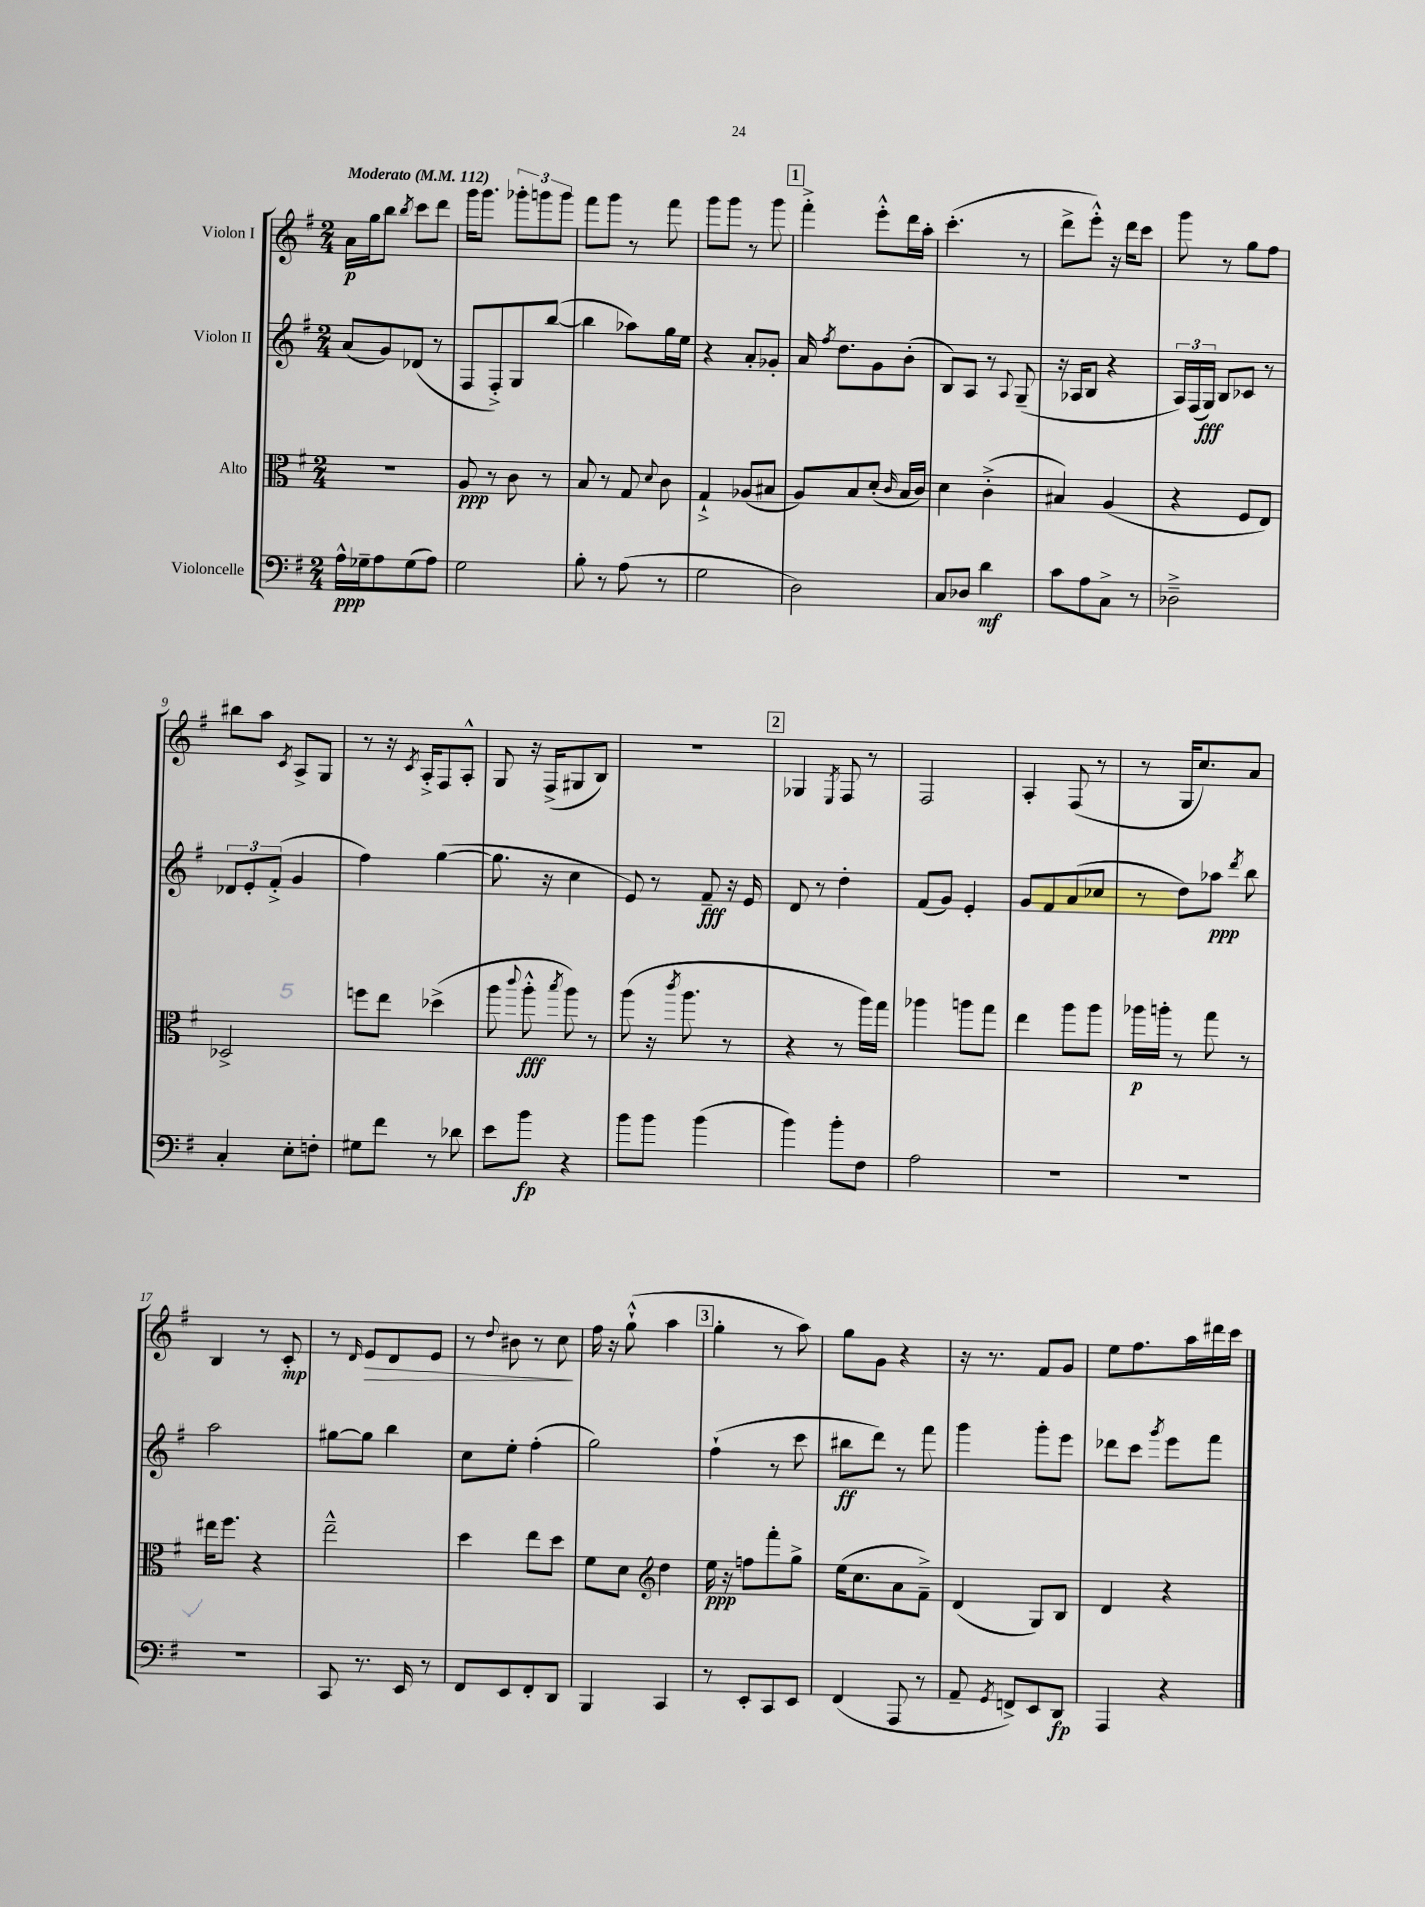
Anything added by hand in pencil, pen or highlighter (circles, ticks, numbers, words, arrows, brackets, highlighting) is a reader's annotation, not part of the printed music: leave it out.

**kern	**dynam	**kern	**dynam	**kern	**dynam	**kern	**dynam
*part4	*part4	*part3	*part3	*part2	*part2	*part1	*part1
*staff4	*staff4	*staff3	*staff3	*staff2	*staff2	*staff1	*staff1
*I"Violoncelle	*	*I"Alto	*	*I"Violon II	*	*I"Violon I	*
*clefF4	*	*clefC3	*	*clefG2	*	*clefG2	*
*k[f#]	*	*k[f#]	*	*k[f#]	*	*k[f#]	*
*M2/4	*	*M2/4	*	*M2/4	*	*M2/4	*
*MM112	*	*MM112	*	*MM112	*	*MM112	*
=1	=1	=1	=1	=1	=1	=1	=1
!	!	!	!	!	!	!LO:TX:a:B:t=Moderato	!
16A^^\LL	ppp	2r	.	(8a/L	.	16a\LL	p
16G-X~\J	.	.	.	.	.	16gg\J	.
8A\	.	.	.	8g/)	.	8bb\J	.
.	.	.	.	.	.	8qbb/	.
(8G-\	.	.	.	(8d-X/J	.	8ccc\L	.
8A\J)	.	.	.	8r	.	8ddd\J	.
=2	=2	=2	=2	=2	=2	=2	=2
2G\	.	8A/	ppp	8F#/L	.	16ggg\KL	.
.	.	.	.	.	.	8.ggg\J	.
.	.	8r	.	8F#'^/)	.	.	.
.	.	8c\	.	8G/	.	12ggg-X'\L	.
.	.	.	.	.	.	12gggn\	.
.	.	8r	.	([8bb/J	.	.	.
.	.	.	.	.	.	12ggg\J	.
=3	=3	=3	=3	=3	=3	=3	=3
8B'\	.	8B/	.	4bb\]	.	8fff#\L	.
8r	.	8r	.	.	.	8ggg\J	.
(8A\	.	8G/	.	8aa-X\L)	.	8r	.
.	.	8qqd/	.	.	.	.	.
8r	.	8c\	.	16gg\L	.	8fff#\	.
.	.	.	.	16ee\JJ	.	.	.
=4	=4	=4	=4	=4	=4	=4	=4
2G\	.	4G`^/	.	4r	.	8ggg\L	.
.	.	.	.	.	.	8ggg\J	.
.	.	(8A-X/L	.	8a'/L	.	8r	.
.	.	8B#X/J	.	8g-X'/J	.	8ggg\	.
!!LO:REH:place=s1:t=1
=5	=5	=5	=5	=5	=5	=5	=5
2D\)	.	8A/L)	.	16a/	.	4fff#'^\	.
.	.	.	.	8qff#/	.	.	.
.	.	.	.	8.dd\L	.	.	.
.	.	8B/	.	.	.	.	.
.	.	(8d'/J	.	8g\	.	8eee'^^\L	.
.	.	16qqc/	.	.	.	.	.
.	.	16B/LL	.	(8b'\J	.	16ddd\L	.
.	.	16c/JJ)	.	.	.	16aa'\JJ	.
=6	=6	=6	=6	=6	=6	=6	=6
8C/L	.	4d\	.	8B/L)	.	(4.ccc'\	.
8D-X/J	.	.	.	8A/J	.	.	.
4d\	mf	(4c'^\	.	8r	.	.	.
.	.	.	.	8qqA/	.	.	.
.	.	.	.	(8G~/	.	8r	.
=7	=7	=7	=7	=7	=7	=7	=7
8c\L	.	4B#X/)	.	16r	.	8ddd^\L	.
.	.	.	.	16A-X/KL	.	.	.
8A\	.	.	.	8B/J	.	8eee'^^\J)	.
8C^\J	.	(4A/	.	4r	.	16r	.
.	.	.	.	.	.	16ddd\KL	.
8r	.	.	.	.	.	8ccc\J	.
=8	=8	=8	=8	=8	=8	=8	=8
2D-X~^\	.	4r	.	24A/LL)	.	8ggg\	.
.	.	.	.	(24F#/	.	.	.
.	.	.	.	24G/JJ)	fff	.	.
.	.	.	.	8B/L	.	8r	.
.	.	8F#/L	.	8c-X/J	.	8gg\L	.
.	.	8E/J)	.	8r	.	8ff#\J	.
!!LO:LB:g=z
=9	=9	=9	=9	=9	=9	=9	=9
4C'/	.	2D-X^/	.	12d-X/L	.	8bb#X\L	.
.	.	.	.	12e'/	.	.	.
.	.	.	.	.	.	8aa\J	.
.	.	.	.	(12f#'^/J	.	.	.
.	.	.	.	.	.	8qc/	.
8E'\L	.	.	.	4g/	.	8A^/L	.
8Fn'\J	.	.	.	.	.	8G/J	.
=10	=10	=10	=10	=10	=10	=10	=10
8G#X\L	.	8ffn\L	.	4ff#\)	.	8r	.
8f#\J	.	8ee\J	.	.	.	16r	.
.	.	.	.	.	.	8qc/	.
.	.	.	.	.	.	16A'^/KL	.
8r	.	(4dd-X^\	.	([4gg\	.	8F#/	.
8d-X\	.	.	.	.	.	8A'^^/J	.
=11	=11	=11	=11	=11	=11	=11	=11
8e\L	.	8aa\	.	8.gg\]	.	8G/	.
.	.	8qqccc/	.	.	.	.	.
8b\J	fp	8aa'^^\	fff	.	.	16r	.
.	.	.	.	16r	.	(16F#^/KL	.
.	.	8qbb/	.	.	.	.	.
4r	.	8aa\)	.	4cc\	.	8G#X/	.
.	.	8r	.	.	.	8B/J)	.
=12	=12	=12	=12	=12	=12	=12	=12
8b\L	.	(8aa\	.	8e/)	.	2r	.
8b\J	.	16r	.	8r	.	.	.
.	.	8qccc/	.	.	.	.	.
.	.	8.aa\	.	.	.	.	.
(4b\	.	.	.	8f#~/	fff	.	.
.	.	8r	.	16r	.	.	.
.	.	.	.	16e/	.	.	.
!!LO:REH:place=s1:t=2
=13	=13	=13	=13	=13	=13	=13	=13
4b\)	.	4r	.	8d/	.	4G-X/	.
.	.	.	.	8r	.	.	.
.	.	.	.	.	.	8qE/	.
8b'\L	.	8r	.	4dd'\	.	8F#/	.
8F#\J	.	16aa\LL)	.	.	.	8r	.
.	.	16gg\JJ	.	.	.	.	.
=14	=14	=14	=14	=14	=14	=14	=14
2A\	.	4aa-X\	.	(8f#/L	.	2F#/	.
.	.	.	.	8g/J)	.	.	.
.	.	8aan\L	.	4e'/	.	.	.
.	.	8gg\J	.	.	.	.	.
=15	=15	=15	=15	=15	=15	=15	=15
2r	.	4ee\	.	8g/L	.	4A'/	.
.	.	.	.	8f#/	.	.	.
.	.	8aa\L	.	(8a/	.	(8F#/	.
.	.	8aa\J	.	8cc-X/J	.	8r	.
=16	=16	=16	=16	=16	=16	=16	=16
2r	.	16aa-X\LL	p	8r	.	8r	.
.	.	16aan'\JJ	.	.	.	.	.
.	.	8r	.	8dd\L)	.	16G/KL	.
.	.	.	.	.	.	8.cc/)	.
.	.	8gg\	.	8aa-X\J	ppp	.	.
.	.	.	.	8qddd/	.	.	.
.	.	8r	.	8bb\	.	8a/J	.
!!LO:LB:g=z
=17	=17	=17	=17	=17	=17	=17	=17
2r	.	16ee#X\KL	.	2aa\	.	4B/	.
.	.	8.ff#\J	.	.	.	.	.
.	.	4r	.	.	.	8r	.
.	.	.	.	.	.	8c'/	mp
=18	=18	=18	=18	=18	=18	=18	=18
8CC/	.	2ee~^^\	.	[8gg#X\L	.	8r	.
.	.	.	.	.	.	16qqd/	.
!	!	!	!	!	!	!	!LO:HP:b
8.r	.	.	.	8gg#\J]	.	8e/L	>
.	.	.	.	4bb\	.	8d/	.
16EE/	.	.	.	.	.	.	.
8r	.	.	.	.	.	8e/J	.
=19	=19	=19	=19	=19	=19	=19	=19
8FF#/L	.	4dd\	.	8cc\L	.	8r	.
.	.	.	.	.	.	8qqdd/	.
8EE/	.	.	.	8ee'\J	.	8b#X\	.
8FF#'/	.	8ee\L	.	(4ff#'\	.	8r	.
8DD/J	.	8dd\J	.	.	.	8cc\	.
.	.	.	.	.	.	.	]
=20	=20	=20	=20	=20	=20	=20	=20
4BBB/	.	8f#\L	.	2gg\)	.	16ff#\	.
.	.	.	.	.	.	16r	.
.	.	8d\J	.	.	.	(8gg`^^\	.
*	*	*clefG2	*	*	*	*	*
4CC/	.	4dd\	.	.	.	4aa\	.
!!LO:REH:place=s1:t=3
=21	=21	=21	=21	=21	=21	=21	=21
8r	.	16ee\	ppp	(4ff#`\	.	4gg'\	.
.	.	16r	.	.	.	.	.
8EE'/L	.	8ffn\L	.	.	.	.	.
8CC/	.	8fff#'\	.	8r	.	8r	.
8EE/J	.	8gg^\J	.	8ccc\	.	8aa\)	.
=22	=22	=22	=22	=22	=22	=22	=22
(4FF#/	.	(16ee\KL	.	8bb#X\L	ff	8gg\L	.
.	.	8.cc\	.	.	.	.	.
.	.	.	.	8ddd\J)	.	8g\J	.
8AAA/	.	8a\	.	8r	.	4r	.
8r	.	8f#~^\J)	.	8fff#\	.	.	.
=23	=23	=23	=23	=23	=23	=23	=23
8AA~/	.	(4d/	.	4ggg\	.	16r	.
.	.	.	.	.	.	8.r	.
8qGG/	.	.	.	.	.	.	.
8FFn^/L)	.	.	.	.	.	.	.
8EE/	.	8G/L)	.	8ggg'\L	.	8f#/L	.
8DD/J	fp	8B/J	.	8eee\J	.	8g/J	.
=24	=24	=24	=24	=24	=24	=24	=24
4AAA/	.	4d/	.	8ddd-X\L	.	8ee\L	.
.	.	.	.	8ccc\J	.	8.ff#\	.
.	.	.	.	8qggg/	.	.	.
4r	.	4r	.	8eee\L	.	.	.
.	.	.	.	.	.	16aa\L	.
.	.	.	.	8fff#\J	.	16ddd#X\	.
.	.	.	.	.	.	16ccc\JJ	.
==	==	==	==	==	==	==	==
*-	*-	*-	*-	*-	*-	*-	*-
